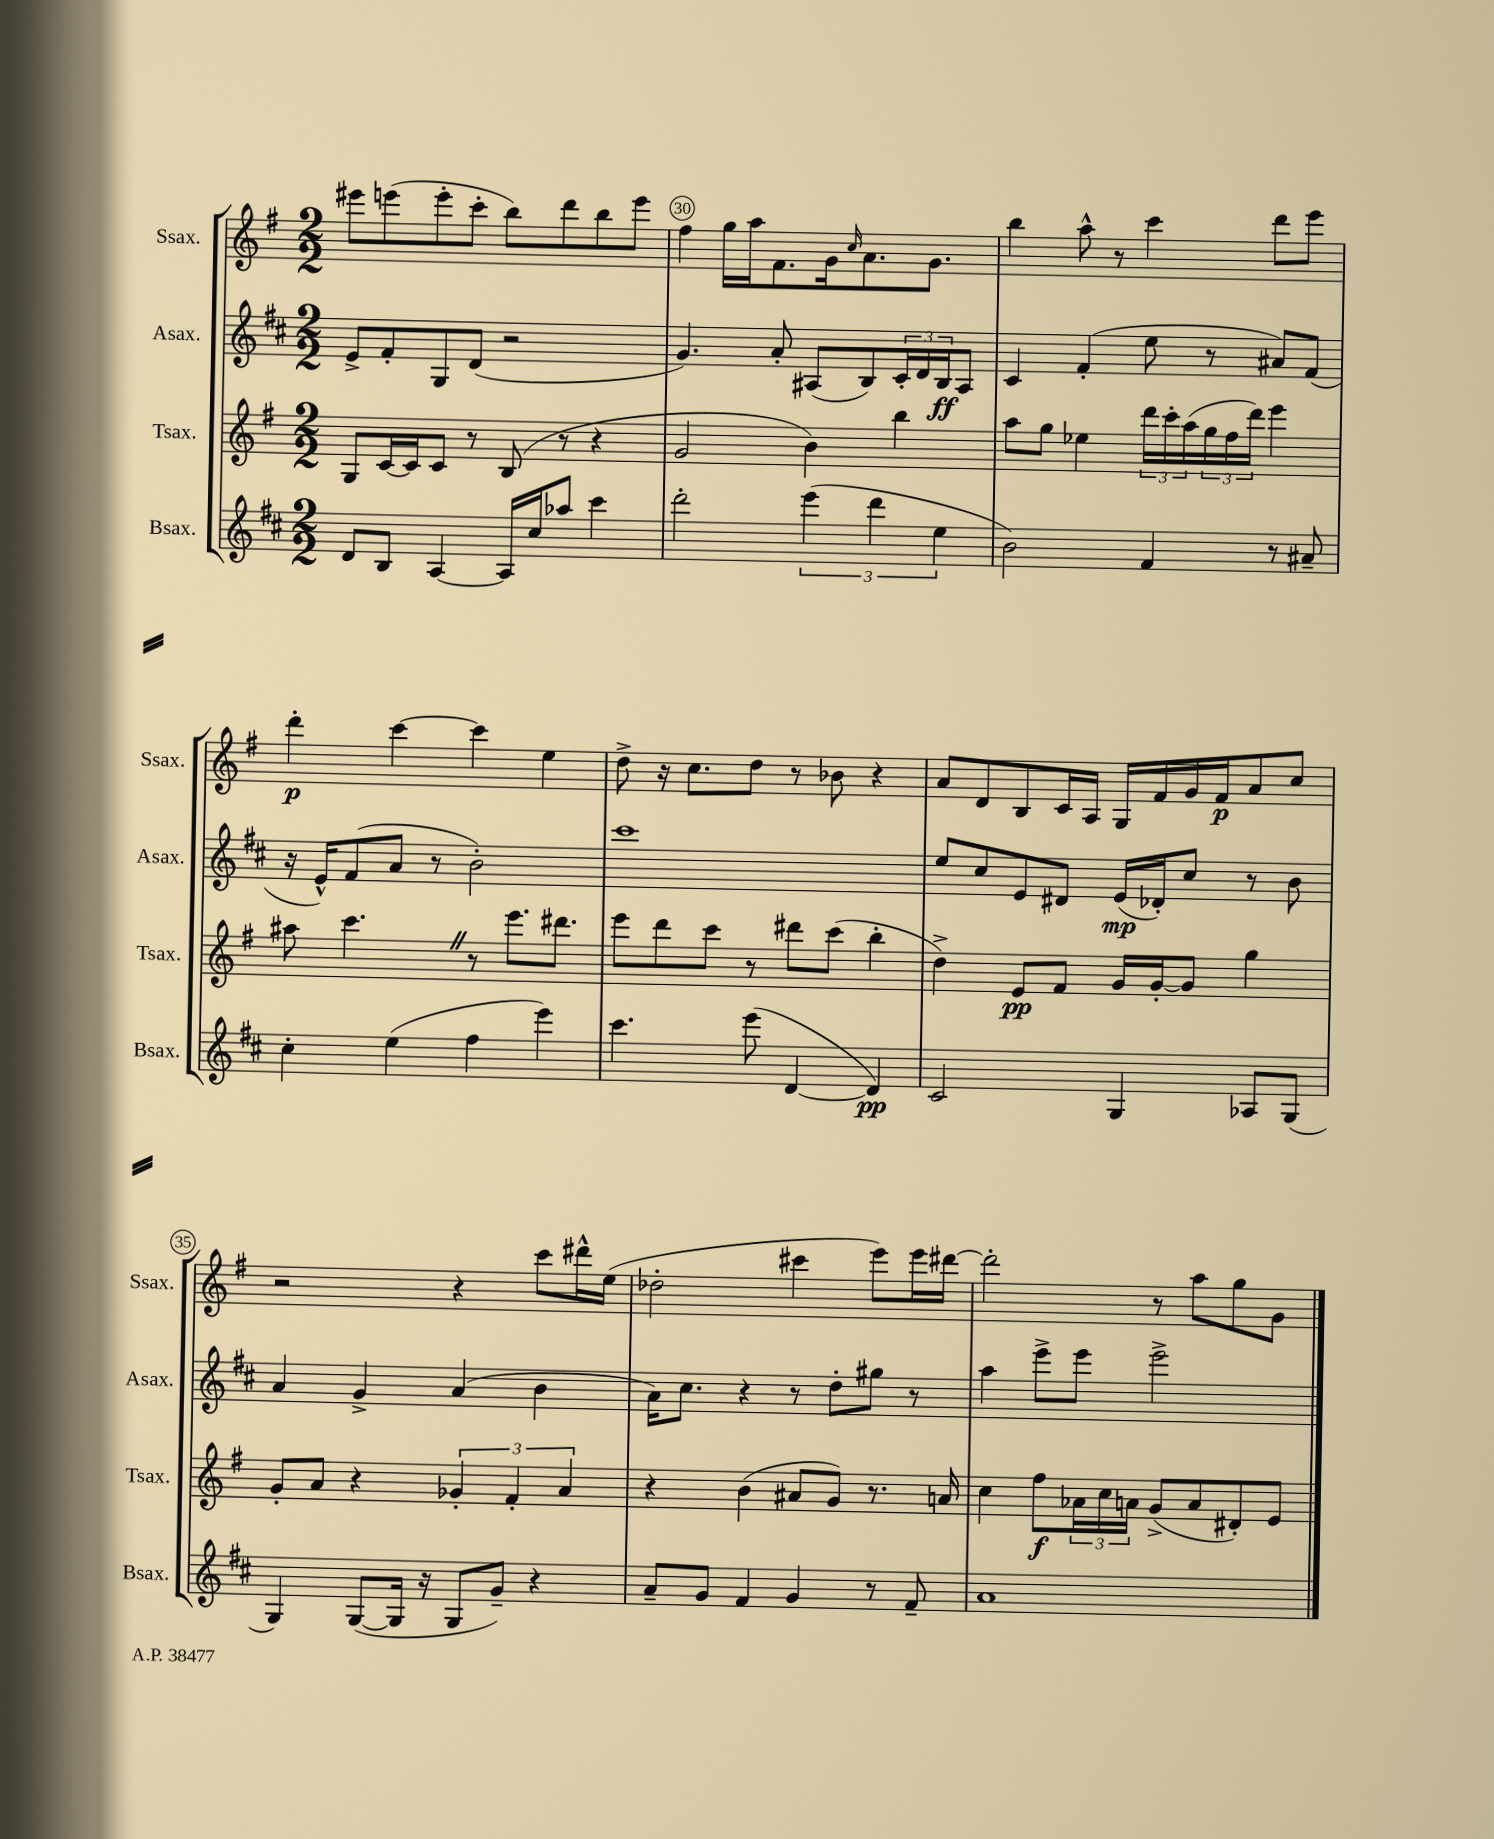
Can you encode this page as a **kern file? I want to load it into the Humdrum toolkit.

**kern	**kern	**kern	**kern
*staff4	*staff3	*staff2	*staff1
*clefG2	*clefG2	*clefG2	*clefG2
*k[f#c#]	*k[f#]	*k[f#c#]	*k[f#]
*M2/2	*M2/2	*M2/2	*M2/2
8d	8G	8e^	8eee#
8B	[16c	8f#'	(8eee
.	16c]	.	.
[4A	8c	8G	8eee'
.	8r	(8d	8ccc'
16A]	(8B	2r	8bb)
16cc#	.	.	.
8aa-	8r	.	8ddd
4ccc#	4r	.	8bb
.	.	.	8eee
=	=	=	=
2ddd'	2g	4.g)	4ff#
.	.	.	16gg
.	.	.	16aa
.	.	8a'	8.f#
(6eee	4b)	(8A#	.
.	.	.	16g
.	.	.	16qqcc
.	.	8B)	8.a
6ddd	.	.	.
.	4bb	24c#'	.
.	.	24d	.
.	.	.	8.g
6ee	.	24B	.
.	.	8A#	.
=	=	=	=
2b)	8aa	4c#	4bb
.	8gg	.	.
.	4ee-	(4f#'	8aa^^
.	.	.	8r
4f#	24ddd	8ee	4ccc
.	24ccc'	.	.
.	(24aa	.	.
.	24gg	8r	.
.	24ff#	.	.
.	24ddd)	.	.
8r	4eee	8a#)	8ddd
8a#~	.	(8f#	8eee
=	=	=	=
4cc#'	8aa#	16r	4ddd'
.	.	16e^^)	.
.	4.ccc	(8f#	.
(4ee	.	8a	[4ccc
.	.	8r	.
4ff#	8r	2b')	4ccc]
.	8.eee	.	.
4eee)	.	.	4ee
.	8.ddd#	.	.
=	=	=	=
4.ccc#	8eee	1ccc#	8dd^
.	8ddd	.	16r
.	.	.	8.cc
.	8ccc	.	.
(8eee	8r	.	8dd
[4d	8ddd#	.	8r
.	(8ccc	.	8b-
4d])	4bb'	.	4r
=	=	=	=
2c#	4dd^)	8ee	8a
.	.	8cc#	8d
.	8e	8e	8B
.	8f#	8d#	16c
.	.	.	16A
4G	16g	(16e	16G
.	[16g'	16d-')	16f#
.	8g]	8cc#	16g
.	.	.	16f#
8A-	4gg	8r	8a
(8G	.	8b	8cc
=	=	=	=
4G)	8g'	4a	2r
.	8a	.	.
([8G	4r	4g^	.
16G]	.	.	.
16r	.	.	.
8G	6g-'	(4a	4r
8g~)	.	.	.
.	6f#'	.	.
4r	.	4b	8ccc
.	6a	.	.
.	.	.	16ddd#^^
.	.	.	(16ee
=	=	=	=
8a~	4r	16a)	2dd-'
.	.	8.cc#	.
8g	.	.	.
4f#	(4b	4r	.
4g	8a#	8r	4ccc#
.	8g)	8dd'	.
8r	8.r	8gg#	8eee)
8f#~	.	8r	16eee
.	16a	.	[16ddd#
=	=	=	=
1a	4cc	4aa	2ddd#']
.	8ff#	8eee^	.
.	24a-	8eee	.
.	24cc	.	.
.	24a	.	.
.	(8g^	2eee^	8r
.	8a	.	8aa
.	8d#')	.	8gg
.	8e	.	8g
==	==	==	==
*-	*-	*-	*-
